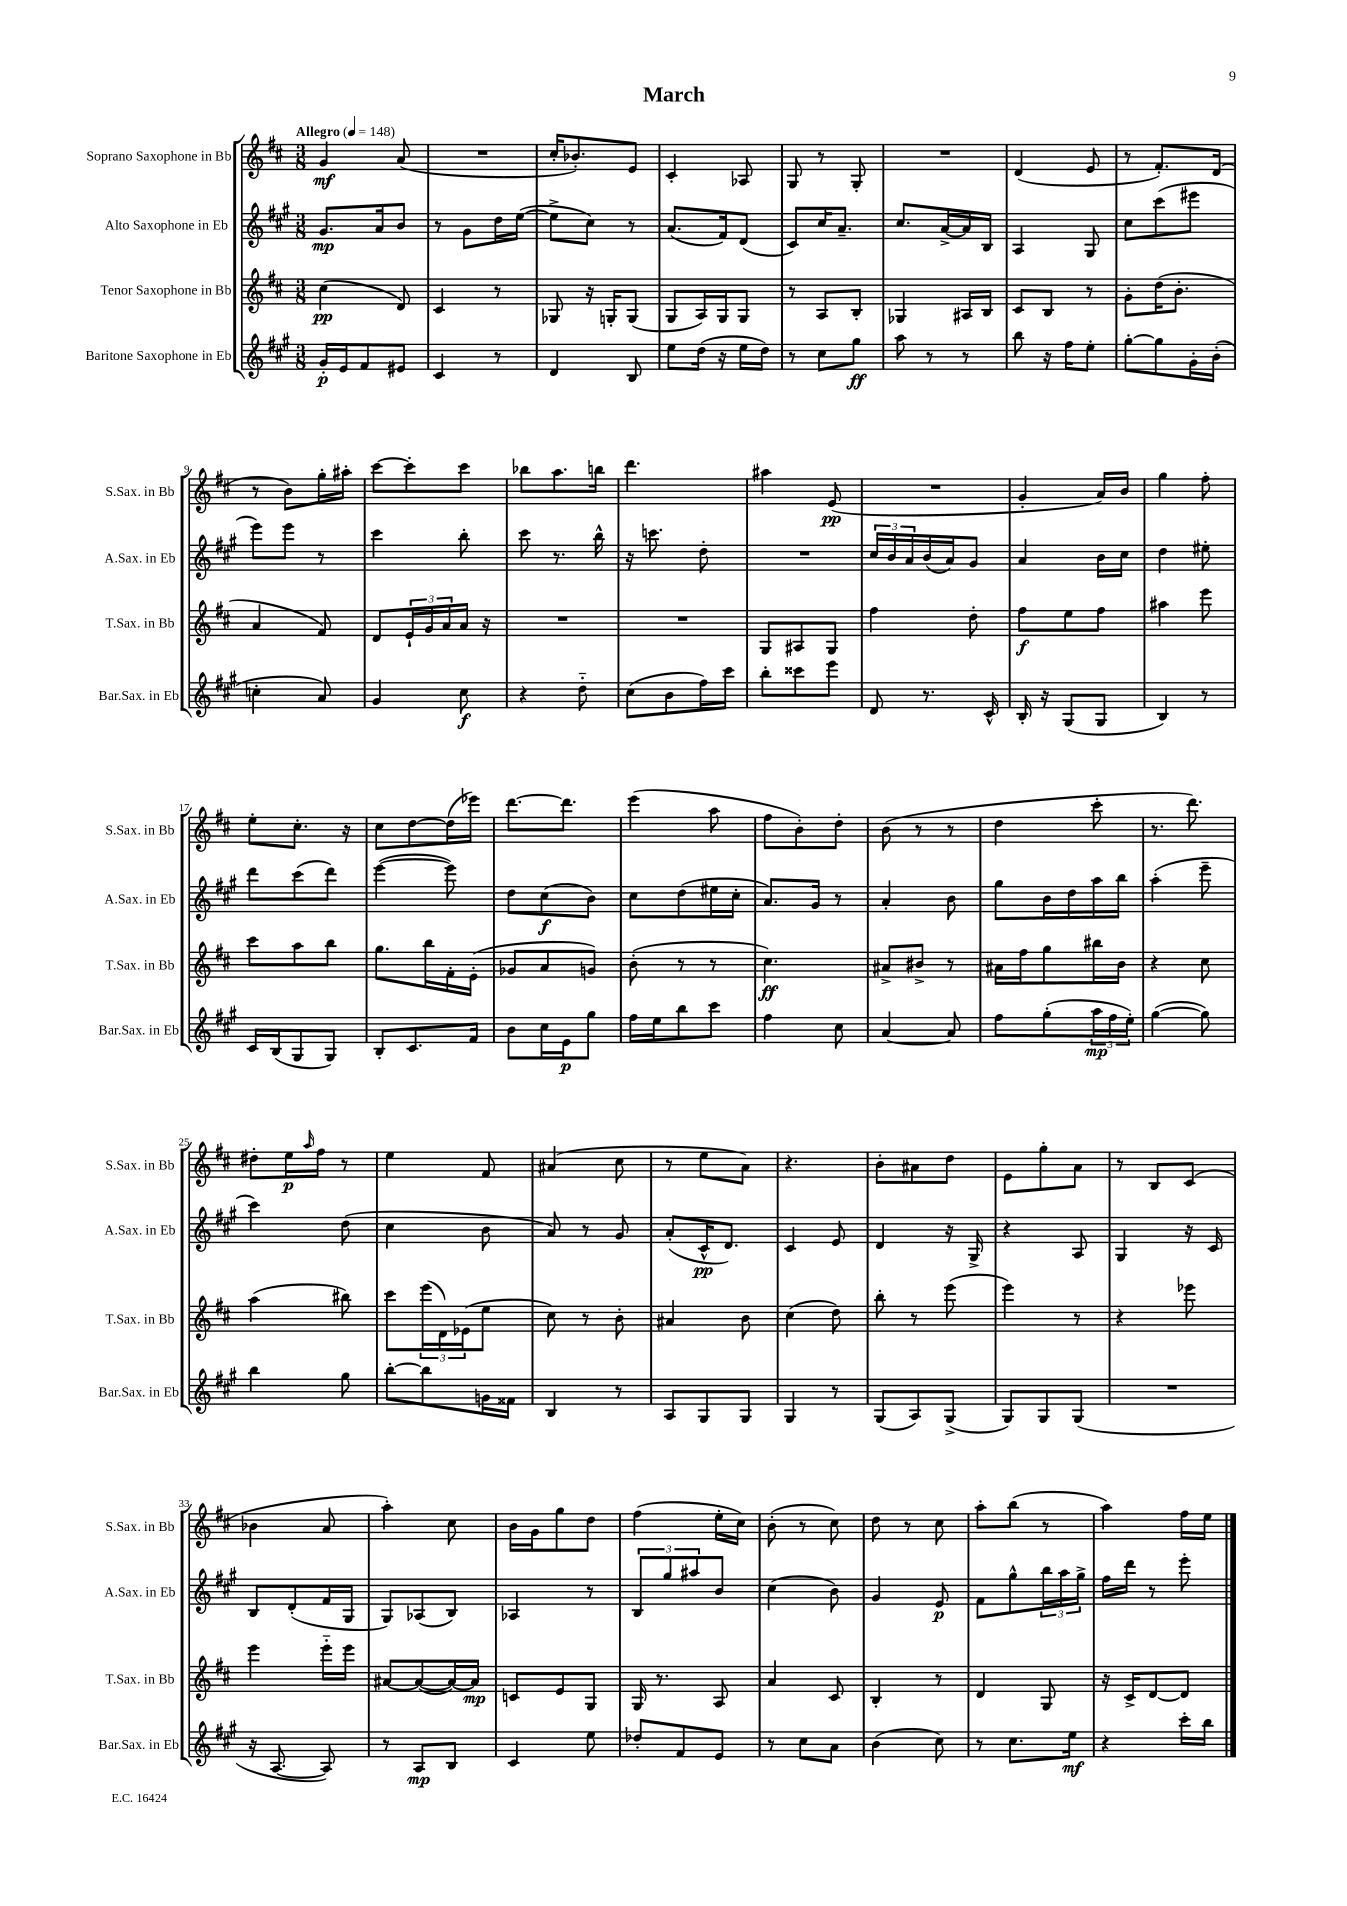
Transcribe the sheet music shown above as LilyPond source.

\header { title = "March" }
<<
\new StaffGroup <<
\new Staff = "s0" \with { instrumentName = "Soprano Saxophone in Bb" shortInstrumentName = "S.Sax. in Bb" } {
    \clef treble \key d \major \numericTimeSignature \time 3/8 \tempo "Allegro" 4 = 148
    g'4\mf a'8( |
    R4. |
    cis''16-. bes'8.-.) e'8 |
    cis'4-. aes8 |
    g8 r8 g8-. |
    R4. |
    d'4( e'8 |
    r8 fis'8.-.) d'16( |
    r8 b'8) g''16-. ais''16-. |
    cis'''8~ cis'''8-. cis'''8 |
    bes''8 a''8. b''16 |
    d'''4. |
    ais''4 e'8\pp( |
    R4. |
    g'4-. a'16) b'16 |
    g''4 fis''8-. |
    e''8-. cis''8.-. r16 |
    cis''8 d''8~ d''16( ees'''16) |
    d'''8.~ d'''8. |
    e'''4( a''8 |
    fis''8 b'8-.) d''8-. |
    b'8( r8 r8 |
    d''4 cis'''8-. |
    r8. d'''8.) |
    dis''8-. e''16\p \grace { a''16 } fis''16 r8 |
    e''4 fis'8 |
    ais'4( cis''8 |
    r8 e''8 a'8) |
    r4. |
    b'8-. ais'8 d''8 |
    e'8 g''8-. a'8 |
    r8 b8 cis'8( |
    bes'4 a'8 |
    a''4-.) cis''8 |
    b'16 g'16 g''8 d''8 |
    fis''4( e''16-. cis''16) |
    b'8-.( r8 cis''8) |
    d''8 r8 cis''8 |
    a''8-. b''8( r8 |
    a''4) fis''16 e''16 \bar "|." |
}
\new Staff = "s1" \with { instrumentName = "Alto Saxophone in Eb" shortInstrumentName = "A.Sax. in Eb" } {
    \clef treble \key a \major \numericTimeSignature \time 3/8
    gis'8.\mp a'16 b'8 |
    r8 gis'8 d''16 e''16~( |
    e''8-> cis''8) r8 |
    a'8.( fis'16) d'8( |
    cis'8) cis''16 a'8.-- |
    cis''8. a'16~-> a'16 b16 |
    a4 gis8 |
    cis''8 cis'''8( eis'''8 |
    e'''8) e'''8 r8 |
    cis'''4 b''8-. |
    cis'''8 r8. b''16-^ |
    r16 c'''8. d''8-. |
    R4. |
    \tuplet 3/2 { cis''16 b'16 a'16 } b'16( a'16) gis'8 |
    a'4 b'16 cis''16 |
    d''4 eis''8-. |
    d'''8 cis'''8( d'''8) |
    e'''4~( e'''8) |
    d''8 cis''8\f( b'8) |
    cis''8 d''8( eis''16 cis''16-. |
    a'8.) gis'16 r8 |
    a'4-. b'8 |
    gis''8 b'16 d''16 a''16 b''16 |
    a''4-.( e'''8-- |
    cis'''4) d''8( |
    cis''4 b'8 |
    a'8) r8 gis'8 |
    a'8-.( cis'16-^\pp d'8.) |
    cis'4 e'8 |
    d'4 r16 gis16-> |
    r4 a8 |
    gis4 r16 cis'16 |
    b8 d'8-.( fis'16 gis16 |
    gis8) aes8( b8) |
    aes4 r8 |
    \tuplet 3/2 { b8 gis''8 ais''8 } b'8 |
    cis''4( b'8) |
    gis'4 e'8\p |
    fis'8 gis''8-^ \tuplet 3/2 { b''16 a''16 gis''16-> } |
    fis''16 d'''16 r8 e'''8-. \bar "|." |
}
\new Staff = "s2" \with { instrumentName = "Tenor Saxophone in Bb" shortInstrumentName = "T.Sax. in Bb" } {
    \clef treble \key d \major \numericTimeSignature \time 3/8
    cis''4\pp( d'8) |
    cis'4 r8 |
    ges8 r16 g16-. g8( |
    g8 a16) g16 g8 |
    r8 a8 b8-. |
    ges4 ais16 b16 |
    cis'8 b8 r8 |
    g'8-. d''16( b'8.-. |
    a'4 fis'8) |
    d'8 \tuplet 3/2 { e'16-! g'16 a'16 } a'16 r16 |
    R4. |
    R4. |
    g8 ais8 g8 |
    fis''4 d''8-. |
    fis''8\f e''8 fis''8 |
    ais''4 e'''8 |
    cis'''8 a''8 b''8 |
    g''8. b''16 fis'16-. e'16-.( |
    ges'8 a'8 g'8) |
    b'8-.( r8 r8 |
    cis''4.\ff) |
    ais'8-> bis'8-> r8 |
    ais'16 fis''16 g''8 bis''16 b'16 |
    r4 cis''8 |
    a''4( bis''8) |
    cis'''8 \tuplet 3/2 { e'''16( d'16) ees'16( } e''8 |
    cis''8) r8 b'8-. |
    ais'4 b'8 |
    cis''4( d''8) |
    b''8-. r8 e'''8( |
    e'''4) r8 |
    r4 ees'''8 |
    e'''4 e'''16-_ e'''16 |
    ais'8~ ais'8~( ais'16~) ais'16\mp |
    c'8 e'8 g8 |
    g16 r8. a8 |
    a'4 cis'8 |
    b4-. r8 |
    d'4 g8 |
    r16 cis'16-> d'8~ d'8 \bar "|." |
}
\new Staff = "s3" \with { instrumentName = "Baritone Saxophone in Eb" shortInstrumentName = "Bar.Sax. in Eb" } {
    \clef treble \key a \major \numericTimeSignature \time 3/8
    gis'16-.\p e'16 fis'8 eis'8 |
    cis'4 r8 |
    d'4 b8 |
    e''8 d''16( r16 e''16 d''16) |
    r8 cis''8 gis''8\ff |
    a''8 r8 r8 |
    b''8 r16 fis''16 e''8-. |
    gis''8~-. gis''8 gis'16-. b'16-.( |
    c''4-. a'8) |
    gis'4 cis''8\f |
    r4 d''8-_ |
    cis''8( b'8 fis''16) cis'''16 |
    b''8-. cisis'''8 e'''8 |
    d'8 r8. cis'16-^ |
    b16-. r16 gis8( gis8 |
    b4) r8 |
    cis'16 b16( gis8 gis8) |
    b8-. cis'8. fis'16 |
    b'8 cis''16 e'16\p gis''8 |
    fis''16 e''16 b''8 cis'''8 |
    fis''4 cis''8 |
    a'4~ a'8 |
    fis''8 gis''8-.( \tuplet 3/2 { a''16\mp fis''16 e''16-.) } |
    gis''4~( gis''8) |
    b''4 gis''8 |
    b''8~-. b''8 g'16 fisis'16 |
    b4 r8 |
    a8 gis8 gis8 |
    gis4 r8 |
    gis8( a8) gis8->( |
    gis8) gis8 gis8( |
    R4. |
    r16 a8.~ a8) |
    r8 a8\mp b8 |
    cis'4 e''8 |
    des''8-. fis'8 e'8 |
    r8 cis''8 a'8 |
    b'4( cis''8) |
    r8 cis''8. e''16\mf |
    r4 cis'''16-. b''16 \bar "|." |
}
>>
>>
